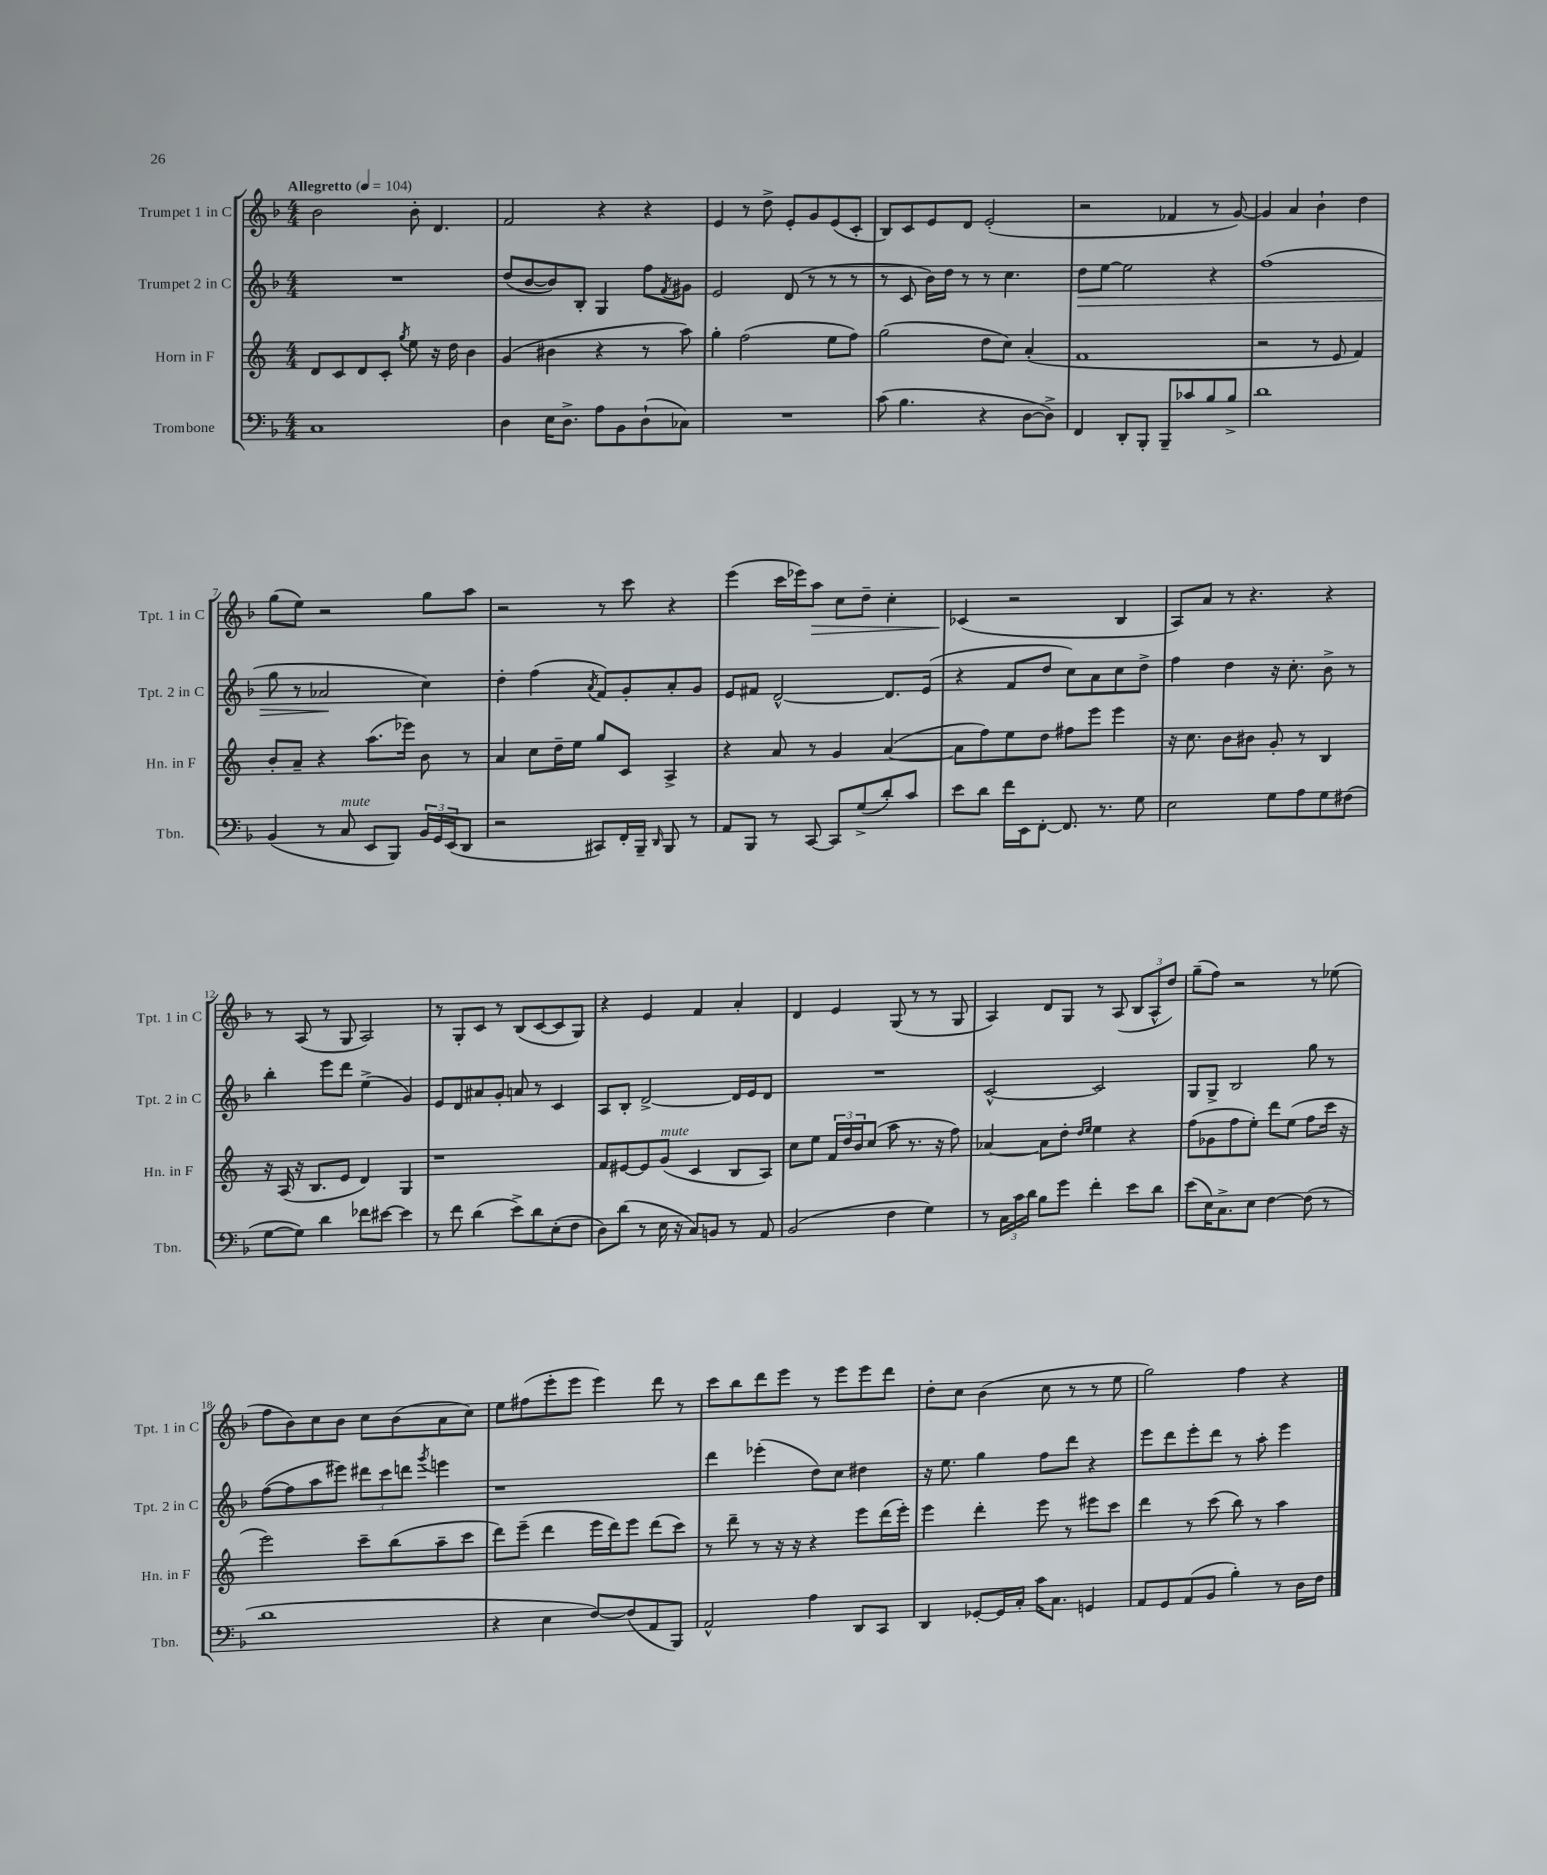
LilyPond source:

<<
\new StaffGroup <<
\new Staff = "s0" \with { instrumentName = "Trumpet 1 in C" shortInstrumentName = "Tpt. 1 in C" } {
    \clef treble \key f \major \numericTimeSignature \time 4/4 \tempo "Allegretto" 4 = 104
    bes'2 bes'8-. d'4. |
    f'2 r4 r4 |
    e'4 r8 d''8-> e'8-. g'8 e'8( c'8-. |
    bes8) c'8 e'8 d'8 e'2-.( |
    r2 fes'4 r8 g'8~) |
    g'4 a'4 bes'4-! d''4 |
    g''8( e''8) r2 g''8 a''8 |
    r2 r8 c'''8 r4 |
    e'''4( c'''16 ees'''16) a''8\> c''8 d''8-- c''4-. |
    ces'4\!( r2 bes4 |
    a8) a'8 r8 r4. r4 |
    r8 a8( r8 g8 a2) |
    r8 g8-. c'8 r8 bes8( c'8~ c'8 g8) |
    r4 e'4 f'4 a'4-. |
    d'4 e'4 g8( r8 r8 g8 |
    a4) d'8 g8 r8 a8( \tuplet 3/2 { bes8 a8-^ d''8) } |
    g''8--( f''8) r2 r8 ees''8( |
    f''8 bes'8) c''8 bes'8 c''8 bes'8( a'8 c''8) |
    e''8 fis''8( e'''8-. e'''8 e'''4) d'''8 r8 |
    c'''8 bes''8 d'''8 e'''8 r8 e'''8 e'''8 d'''8 |
    d''8-. c''8 bes'4( c''8 r8 r8 e''8 |
    g''2) f''4 r4 \bar "|." |
}
\new Staff = "s1" \with { instrumentName = "Trumpet 2 in C" shortInstrumentName = "Tpt. 2 in C" } {
    \clef treble \key f \major \numericTimeSignature \time 4/4
    R1 |
    d''8( bes'8~ bes'8) bes8-. g4 f''8 \acciaccatura { f'8 } gis'8 |
    e'2 d'8( r8 r8 r8 |
    r8 c'8 bes'16) d''16 r8 r8 c''4. |
    d''8\> e''8~ e''2 r4 |
    f''1( |
    g''8 r8 aes'2\! c''4) |
    d''4-. f''4( \acciaccatura { a'8 } f'8) g'8-. a'8-. g'8 |
    e'8 fis'8 d'2~-^ d'8. e'16( |
    r4 f'8 d''8 c''8) a'8 c''8 d''8-> |
    f''4 d''4 r16 c''8.-. bes'8-> r8 |
    bes''4-. e'''8 d'''8 e''4->( g'4) |
    e'8 d'8 ais'8 g'8-. a'8 r8 c'4 |
    a8 bes8-. d'2~-> d'16 e'16 d'8 |
    R1 |
    c'2~-^ c'2 |
    g8 g8-> bes2 g''8 r8 |
    f''8~( f''8 a''8 eis'''8) \tuplet 3/2 { dis'''8 c'''8 d'''8 } \acciaccatura { g'''8 } e'''4 |
    r1 |
    d'''4 ees'''4-.( d''8) c''8 dis''4 |
    r16 e''8. g''4 f''8 d'''8 r4 |
    e'''8 d'''8 e'''8-. d'''8 r8 a''8-. e'''4 \bar "|." |
}
\new Staff = "s2" \with { instrumentName = "Horn in F" shortInstrumentName = "Hn. in F" } {
    \clef treble \key c \major \numericTimeSignature \time 4/4
    d'8 c'8 d'8 c'8-. \acciaccatura { g''8 } e''8 r16 d''16 b'4 |
    g'4( bis'4 r4 r8 a''8) |
    g''4-. f''2( e''8 f''8) |
    g''2( d''8 c''8) a'4-.( |
    f'1 |
    r2 r8 e'8 f'4) |
    b'8-. a'8-- r4 a''8.( ees'''16) b'8 r8 |
    a'4 c''8 d''16-- e''16 g''8 c'8 a4-> |
    r4 a'8 r8 g'4 a'4~( |
    a'8 f''8) e''8 d''8 fis''8 e'''8 e'''4 |
    r16 c''8. b'8 bis'8 g'8-. r8 b4 |
    r16 a16( r16 b8. e'8 d'4) g4 |
    r1 |
    f'8 eis'8~ eis'8 g'8^\markup { \italic "mute" }( c'4 b8 a8) |
    c''8 e''8 \tuplet 3/2 { f'16 d''16 b'16 } c''8( a''8 r8. r16 f''8) |
    aes'4~ aes'8 d''8-. \grace { d''16 e''16 } e''4 r4 |
    f''8( ges'8 f''8 e''8-.) d'''8 e''8( f''8 c'''16 r16 |
    e'''2) c'''8-- b''8( a''8-- c'''8 |
    d'''8) e'''8--( d'''4 e'''16 d'''16) e'''8 d'''8( c'''8) |
    r8 d'''8-- r8 r16 r16 r4 e'''8 d'''16( e'''16-.) |
    e'''4 d'''4-. e'''8 r8 eis'''8 c'''8 |
    d'''4 r8 c'''8( b''8) r8 a''4 \bar "|." |
}
\new Staff = "s3" \with { instrumentName = "Trombone" shortInstrumentName = "Tbn." } {
    \clef bass \key f \major \numericTimeSignature \time 4/4
    c1 |
    d4 e16 d8.-> a8 bes,8 d8-!( ces8) |
    R1 |
    c'8( bes4. r4 d8~ d8->) |
    f,4 d,8-. bes,,8-. bes,,8-- ces'8 bes8 bes8-> |
    d'1 |
    bes,4( r8 c8^\markup { \italic "mute" } e,8 bes,,8) \tuplet 3/2 { bes,16 g,16 e,16( } d,8 |
    r2 cis,8) f,16-. bes,,16-- \grace { d,16 } bes,,8 r8 |
    a,8 bes,,8 r8 c,8~ c,8 g8->( d'8-.) c'8 |
    e'8 d'8 f'16 e,16 f,8~-. f,8. r8. g8 |
    e2 g8 a8 g8 fis8( |
    g8~ g8) d'4 fes'8 eis'8~ eis'4 |
    r8 f'8 d'4( e'8->) d'8 e8-.( f8 |
    d8) d'8( r8 e16 r16 c8) b,8 r8 a,8 |
    bes,2( f4 g4) |
    r8 \tuplet 3/2 { c16 c'16 d'16 } bes8 g'8 f'4-. e'8 d'8 |
    e'8( e16) c8.-> e8 f4~ f8( r8 |
    d'1 |
    r4 e4 f8~) f8( a,8 bes,,8) |
    a,2-^ a4 d,8 c,8 |
    d,4 ges,8~-. ges,16 c16-. c'16 c8. g,4 |
    a,8 g,8 a,8( bes,8 bes4-.) r8 d16 f16 \bar "|." |
}
>>
>>
